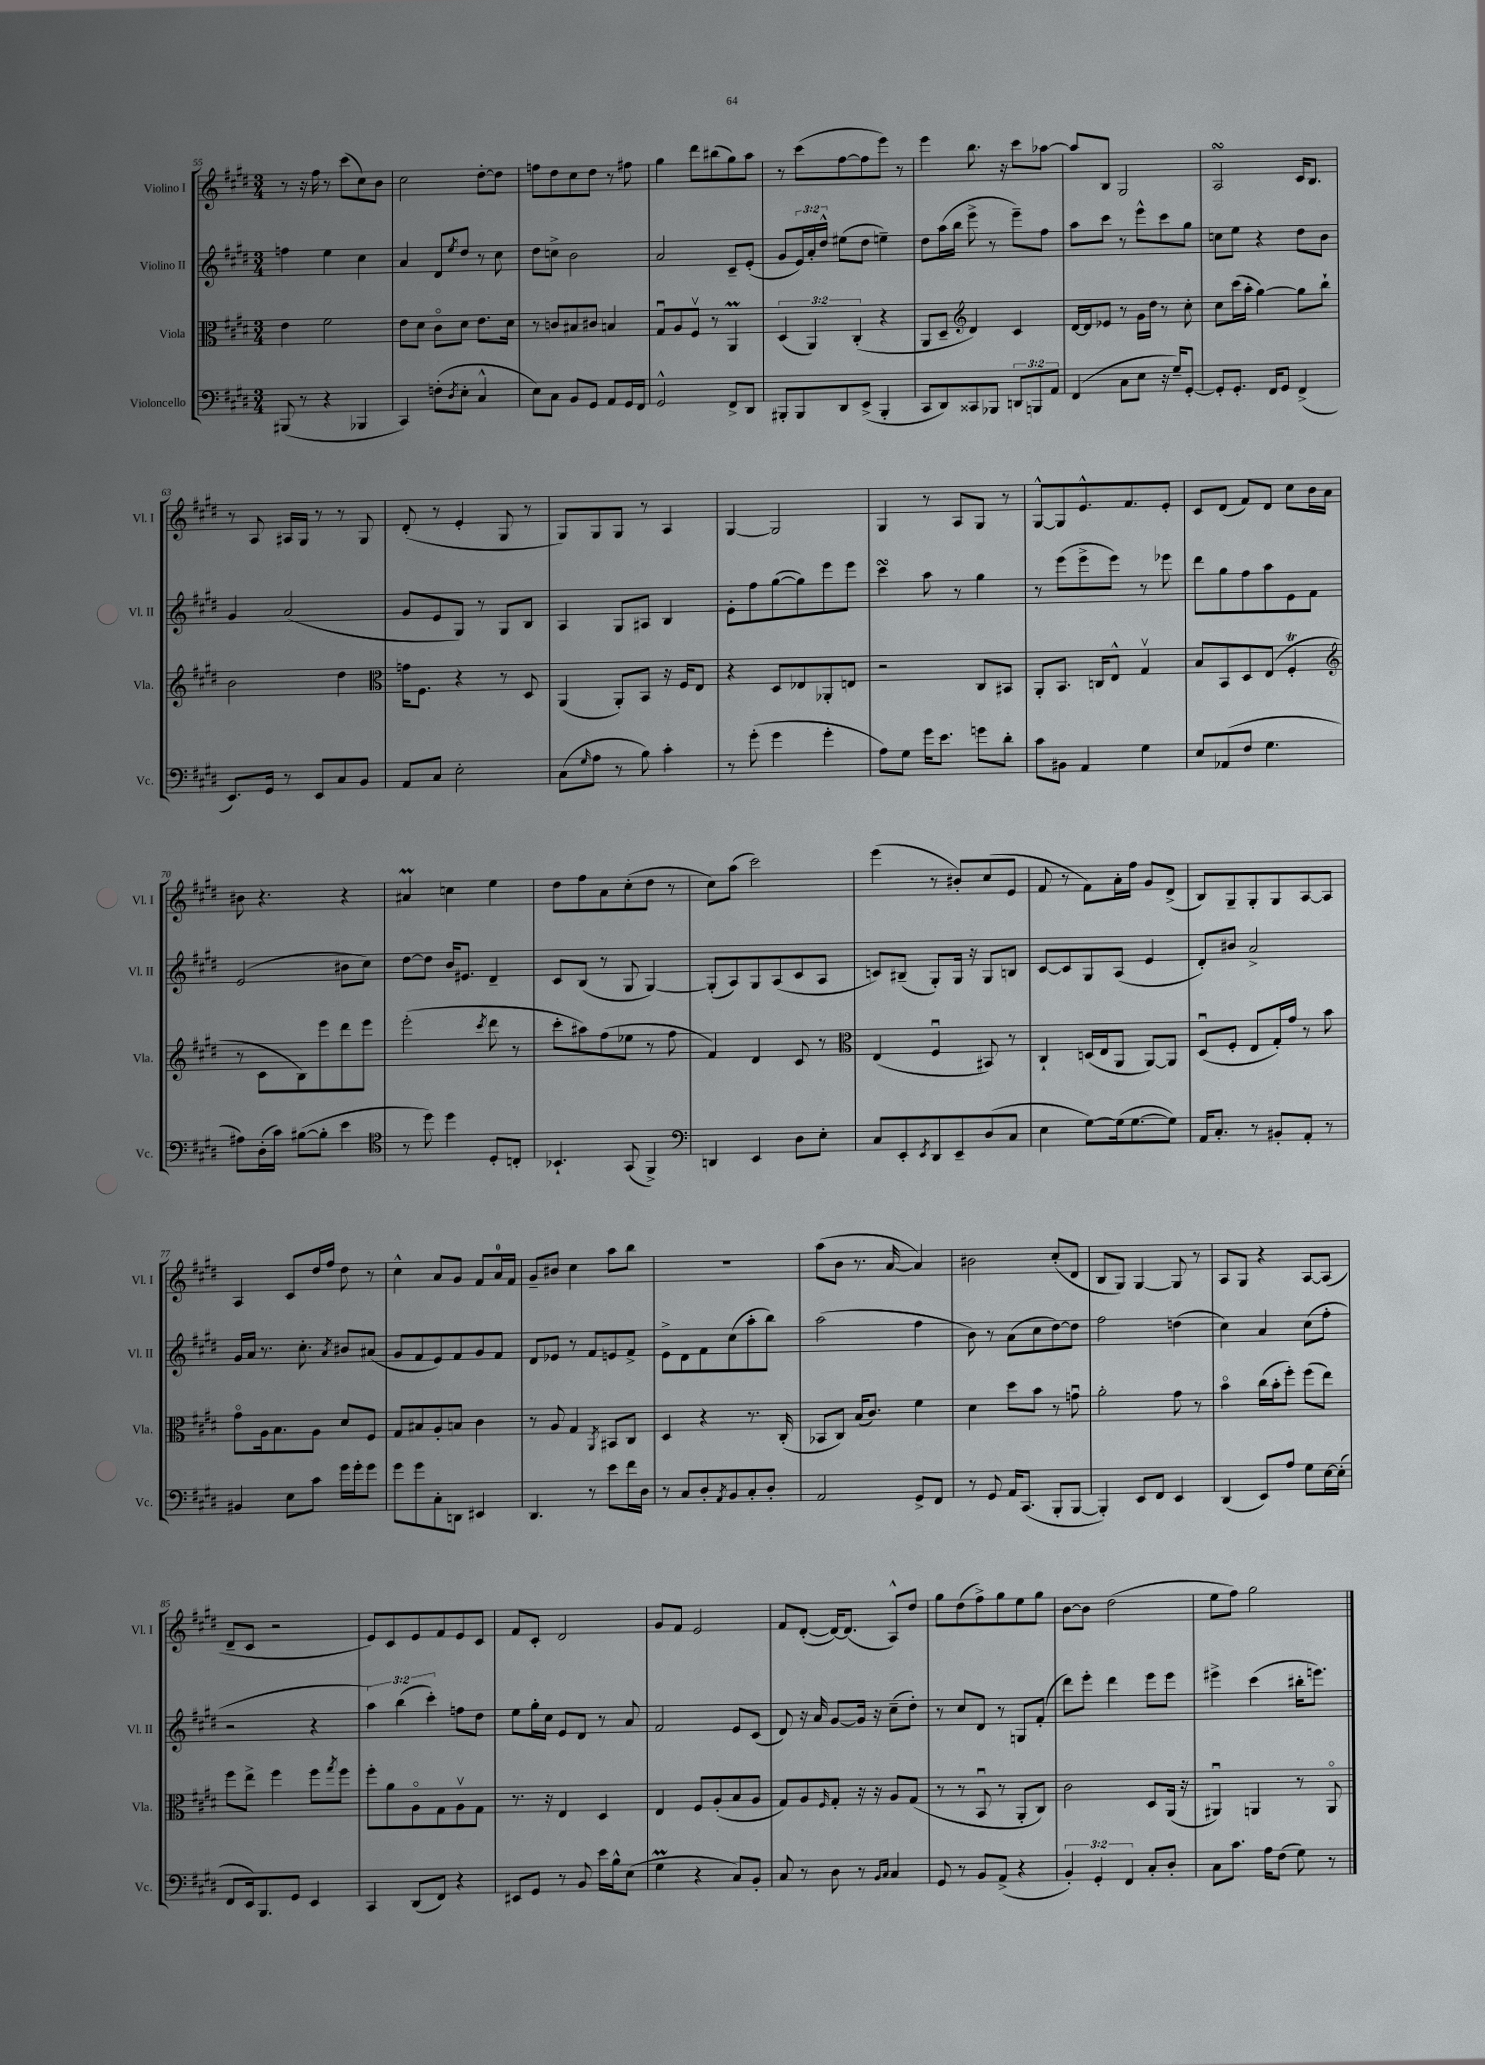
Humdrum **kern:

**kern	**kern	**kern	**kern
*part4	*part3	*part2	*part1
*staff4	*staff3	*staff2	*staff1
*I"Violoncello	*I"Viola	*I"Violino II	*I"Violino I
*I'Vc.	*I'Vla.	*I'Vl. II	*I'Vl. I
*clefF4	*clefC3	*clefG2	*clefG2
*k[f#c#g#d#]	*k[f#c#g#d#]	*k[f#c#g#d#]	*k[f#c#g#d#]
*M3/4	*M3/4	*M3/4	*M3/4
=55	=55	=55	=55
(8BBB#X/	4e\	4ffn\	8r
8r	.	.	16r
.	.	.	16ff#\
4r	2f#\	4ee\	8r
.	.	.	(8ccc#\L
4BBB-X/	.	4cc#\	8cc#\)
.	.	.	8b\J
=56	=56	=56	=56
4CC#/)	8e\L	4a/	2cc#\
.	8d#\J	.	.
(8Fn'\L	8c#\L	8d#/L	.
8qD#/	.	8qee/	.
8E'\J	8d#\J	8dd#/J	.
4C#^^/	8.e\L	8r	[8dd#'\L
.	.	8cc#\	8dd#\J]
.	16d#\Jk	.	.
=57	=57	=57	=57
8E\L)	8r	8dd#\L	8ffn\L
8C#\J	8cn/L	8ccn^\J	8dd#\
8BB/L	8B#X/	2b\	8cc#\
8GG#/J	8c#X/J	.	8dd#\J
8AA/L	4Bn/	.	8r
16GG#/L	.	.	8ff#X\
16FF#/JJ	.	.	.
=58	=58	=58	=58
2GG#^^/	8G#u/L	2a/	4gg#\
.	8A/	.	.
.	8F#v/J	.	8ddd#\L
.	8r	.	(8bb#X\
8FF#^/L	4AAM/	8c#~/L	8gg#\)
8DD#/J	.	(8e'/J	8aa\J
=59	=59	=59	=59
8BBB#X'/L	(6D#/	8g#/L	8r
8BBB#/	.	24e/L)	(8ccc#\L
.	6AA/)	24a'/	.
.	.	24dd#^^/JJ	.
8DD#/	.	(8ee#X\L	[8ff#\
.	(6C#'/	.	.
(8EE^/J	.	8dd#\J	8ff#\]
4BBB#'/	4r	4een~\)	8eee\J)
.	.	.	8r
=60	=60	=60	=60
8CC#/L	8AA/L	8dd#\L	4eee\
8DD#/)	8D#~/J	(16aa\L	.
.	.	16bb\JJ	.
*	*clefG2	*	*
8CC##X/	4d#/)	8eee^\	8.bb\
8BBB-X/J	.	8r	.
.	.	.	16r
12DDn/L	4c#/	8eee~\L)	8ccc#\L
12BBBn/	.	.	.
.	.	8ff#\J	[8aa-X\J
12AA/J	.	.	.
=61	=61	=61	=61
(4FF#/	[16d#/LL	8aa\L	8aa-/L]
.	16d#/J]	.	.
.	8e-X/J	8ccc#\J	8B/J
8C#\L	8r	8r	2G#/
8E\J	16g#\LL	8eee^^\L	.
.	16dd#\JJ	.	.
16r	8r	8ccc#\	.
16G#~/KL)	.	.	.
[8GG#'/J	8cc#'\	8gg#\J	.
=62	=62	=62	=62
8GG#'/L]	8cc#\L	8ccn\L	2AsSSs/
8.GG#'/J	(16ccc#\L	8ee\J	.
.	16aa'\JJ	.	.
.	[4gg#\)	4r	.
16FF#/KL	.	.	.
8GG#/J	.	.	.
(4FF#^/	8gg#\L]	8dd#\L	16c#/KL
.	.	.	8.B/J
.	8bb`\J	8b\J	.
!!LO:LB:g=z
=63	=63	=63	=63
8.EE/L)	2b\	4g#/	8r
.	.	.	8A/
16GG#/Jk	.	.	.
8r	.	(2a/	16A#X/LL
.	.	.	16G#/JJ
8EE/L	.	.	8r
8C#/	4dd#\	.	8r
8BB/J	.	.	8G#/
=64	=64	=64	=64
*	*clefC3	*	*
8AA/L	16gn\KL	8g#/L	(8d#'/
.	8.F#\J	.	.
8C#/J	.	8e/	8r
2E'\	4r	8G#/J)	4e'/
.	.	8r	.
.	8r	8G#/L	8G#/
.	8D#/	8B/J	8r
=65	=65	=65	=65
(8C#\L	(4AA/	4A/	8G#/L)
16qqG#/	.	.	.
8A\J	.	.	8G#/
8r	8AA'/L)	8G#/L	8G#/J
8B\)	8BB/J	8A#X/J	8r
4c#'\	16r	4B/	4A/
.	16F#/KL	.	.
.	8E/J	.	.
=66	=66	=66	=66
8r	4r	8e'\L	[4G#/
(8g#'\	.	8ff#\	.
4g#\	8D#/L	([8gg#\	2G#/]
.	8E-X/	8gg#\])	.
4g#'\	8AA-X'/	8eee\	.
.	8En/J	8eee\J	.
=67	=67	=67	=67
8A\L)	2r	4ccc#sSSS\	4G#/
8G#\J	.	.	.
16g#\KL	.	8aa\	8r
8.e\J	.	.	.
.	.	8r	8A/L
8gn\L	8C#/L	4gg#\	8G#/J
8d#'\J	8BB#X/J	.	8r
=68	=68	=68	=68
8c#\L	8AA'/L	8r	[8G#^^/L
8BB#X\J	8.BB/J	(8eee\L	8G#/]
4AA/	.	8eee^\	8.e^^/
.	16Cn/KL	.	.
.	8E^^/J	8eee\J)	.
.	.	.	8.f#/
4G#\	4G#v/	8r	.
.	.	8eee-X\	8e'/J
=69	=69	=69	=69
8E/L	8B/L	8ddd#\L	8c#/L
(8AA-X/	8BB/	8gg#\	(8d#/J
8F#/J	8D#/	8ff#\	8f#/L)
4.G#\	(8E/J	8aa\	8d#/J
.	4F#T'/	8e\	8cc#\L
.	.	8f#\J	16b\L
.	.	.	16a\JJ
!!LO:LB:g=z
=70	=70	=70	=70
*	*clefG2	*	*
8A#X\L)	8r	(2e/	8b#X\
(16D#'\L	8c#\L	.	4.r
16c#\JJ)	.	.	.
([8B#X\L	8B\)	.	.
8B#'\J]	8eee\	.	.
4e\	8ddd#\	8b#X\L	4r
.	8eee\J	8cc#\J)	.
=71	=71	=71	=71
*clefC4	*	*	*
8r	(2eee'\	[8dd#\L	4a#Xm/
8dd#\)	.	8dd#\J]	.
4dd#\	.	16b/KL	4ccn\
.	.	8.e#X/J	.
.	8qccc#/	.	.
8D#'/L	8ddd#\	4d#~/	4ee\
8Cn'/J	8r	.	.
=72	=72	=72	=72
4.BB-X`/	8ccc#'\L	8c#/L	8dd#\L
.	8aa#X\)	(8B/J	8ff#\
.	(8ff#\	8r	8a\
(8GG#/	8ee-X\J	8G#/	(8cc#'\
4FF#^/)	8r	[4G#/)	8dd#\J
.	8ff#\	.	8r
=73	=73	=73	=73
*clefF4	*	*	*
4DDn/	4f#/)	(8G#'/L]	8cc#\L)
.	.	8A/)	(8aa\J
4EE/	4d#/	8G#/	2ccc#\)
.	.	(8A/	.
8D#\L	8c#/	8c#/	.
8E'\J	8r	8A/J	.
=74	=74	=74	=74
*	*clefC3	*	*
8C#/L	(4E/	8cn/L)	(4eee\
8EE'/	.	(8B#X~/J	.
8qEE/	.	.	.
8DD#/	4F#u/	8G#'/L)	8r
8EE~/	.	16G#/Jk	8b#X'/L)
.	.	16r	.
(8D#/	8BB#X/)	8G#/L	(8cc#/
8C#/J	8r	8Bn/J	8e/J
=75	=75	=75	=75
4E\	4C#`/	[8c#/L	8f#/
.	.	8c#/]	8r
[8G#\L)	(16Dn/LL	8G#/	8f#\L)
.	16E/J	.	.
(16G#\k]	8AA/J	(8A/J	16a'\L
[8.G#\	.	.	16ff#\JJ
.	[8AA/L)	4e/	8g#/L
8G#\J])	8AA/J]	.	(8d#^/J
=76	=76	=76	=76
16AA/KL	(8D#u/L	8d#'/L)	8B/L)
8.C#'/J	.	.	.
.	8F#'/J	8b#X/J	8G#~/
8r	8E/L	2a^/	8G#'/
8BB#X'/L	16G#'/L)	.	8G#/
.	16g#/JJ	.	.
8AA'/J	8r	.	[8A/
8r	8b\	.	8A/J]
!!LO:LB:g=z
=77	=77	=77	=77
4BB#X/	8g#\L	16g#/LL	4A/
.	.	16a/JJ	.
.	16A\k	8.r	.
.	8.B\	.	.
8E\L	.	.	8c#/L
.	.	8.cc#'\	.
8c#\J	8A\J	.	16dd#/L
.	.	.	16ff#/JJ
.	.	8qa/	.
16g#\LL	8d#/L	8b#X/L	8dd#\
16g#'\J	.	.	.
8g#\J	8F#/J	(8a#X/J	8r
=78	=78	=78	=78
8g#\L	8G#/L	8g#/L	4cc#^^\
8g#\	8B#X/	8f#/	.
8C#'\	8A'/	8e/)	8a/L
8DDn\J	8Bn/J	8f#/	8g#/J
4EE#X/	4c#\	8g#/	8f#/L
.	.	8f#/J	16a/L
.	.	.	16f#/JJ
=79	=79	=79	=79
4.DD#/	8r	8d#/L	8g#~/L
.	8A/	8e-X/J	8b#X/J
.	4G#/	8r	4cc#\
8r	.	8f#/L	.
.	8qAA/	.	.
8e\L	8BB#X/L	8en/	8aa\L
16f#\L	8C#/J	8f#^/J	8bb\J
16D#\JJ	.	.	.
=80	=80	=80	=80
8r	4D#/	8e^\L	2.r
8C#/L	.	8d#\	.
8D#'/	4r	8f#\	.
8qAA/	.	.	.
8BB/	.	(8cc#\	.
8C#'/	8.r	8aa'\	.
8D#'/J	.	8bb\J)	.
.	(16C#'/	.	.
=81	=81	=81	=81
2AA/	8BB-X/L	(2aa\	(8aa\L
.	8C#/J)	.	8b\J
.	(16B/KL	.	8.r
.	8.c#/J)	.	.
.	.	.	[16a/
8GG#^/L	4f#\	4ff#\	4a/])
8FF#/J	.	.	.
=82	=82	=82	=82
8r	4d#\	8b\)	2b#X\
8GG#/	.	8r	.
16AA/KL	8dd#\L	(8a\L	.
(8.CC#/J	.	.	.
.	8b\J	8cc#\	.
8BBB'/L	8r	[8dd#\)	(8cc#'/L
[8BBB/J	8gnu\	8dd#\J]	8d#/J
=83	=83	=83	=83
4BBB'/])	2a'\	2ff#\	8B/L
.	.	.	8G#/J)
8EE/L	.	.	[4G#/
8FF#/J	.	.	.
4EE/	8g#\	(4ddn\	8G#/]
.	8r	.	8r
=84	=84	=84	=84
(4DD#/	4b\	4cc#\)	8A/L
.	.	.	8G#/J
8EE/L)	(16cc#\LL	4a/	4r
.	16b'\J	.	.
8A/J	8ff#'\J)	.	.
8G#\L	(8ff#\L	(8cc#\L	[8A/L
[16E\L	8ee\J)	8ff#'\J	(8A/J]
(16E'\JJ]	.	.	.
!!LO:LB:g=z
=85	=85	=85	=85
8FF#/L	8ff#\L	2r	8d#~/L
16EE/k)	8ee^\J	.	8c#/J
8.BBB/	.	.	.
.	4ff#\	.	2r
8GG#/J	.	.	.
4EE/	8ff#\L	4r	.
.	8qgg#/	.	.
.	8ff#\J	.	.
=86	=86	=86	=86
4CC#/	8ff#'\L	6aa\)	8e/L)
.	8a\	.	8c#/
.	.	(6bb\	.
(8DD#/L	8A\	.	8e/
.	.	6ccc#'\)	.
8FF#/J)	8G#\	.	8f#/
4r	8Av\	8ffn\L	8e/
.	8G#\J	8dd#\J	8c#/J
=87	=87	=87	=87
8EE#X/L	8.r	8ee\L	8f#/L
8GG#/J	.	16gg#'\L	8c#'/J
.	16r	16cc#\JJ	.
8r	4E/	8e/L	2d#/
8BB/	.	8d#/J	.
16e\LL	4D#/	8r	.
16B^^\J	.	.	.
(8E\J	.	8a/	.
=88	=88	=88	=88
4G#m\	4E/	2f#/	8g#/L
.	.	.	8f#/J
4r	8F#/L	.	2e/
.	(8A'/	.	.
8C#/L)	8B/	8e/L	.
8BB'/J	8A/J	(8c#/J	.
=89	=89	=89	=89
8C#/	8G#/L)	8d#/)	8f#/L
8r	8A/	16r	([8d#'/J
.	.	16a/	.
.	16qqF#/	.	.
8D#\	8G#'/J	[8g#/L	16d#/KL_)
.	.	.	(8.d#/J]
8r	16r	16g#/Jk]	.
.	16r	16r	.
16qqBB/LL	.	.	.
16qqC#/JJ	.	.	.
4C#/	8A/L	(8cc#~\L	8A^^/L)
.	(8G#/J	8dd#'\J)	8dd#/J
=90	=90	=90	=90
8GG#/	8r	8r	8gg#\L
8r	8r	8cc#/L	(8dd#\
8BB/L	8BBu/	8d#/J	8ff#^\)
(8AA^/J	8r	8r	8gg#\
4r	8AA'/L	8Gn/L	8ee\
.	8C#/J)	(8f#'/J	8gg#\J
=91	=91	=91	=91
6BB'/)	2c#\	8ddd#\L)	[8b\L
.	.	8eee'\J	8b\J]
6GG#'/	.	.	.
.	.	4ddd#\	(2dd#\
6FF#/	.	.	.
8C#'/L	8D#/L	8eee\L	.
8D#'/J	(16AA/Jk	8eee\J	.
.	16r	.	.
=92	=92	=92	=92
8C#\L	4AA#Xu/)	4eee#X^\	8ee\L
8.c#\J	.	.	8ff#\J)
.	4AAn/	(4ccc#\	2gg#\
16A\KL	.	.	.
(8F#\J	.	.	.
8G#\)	8r	16bb#X'\KL	.
.	.	8.eeen\J)	.
8r	8AA/	.	.
==	==	==	==
*-	*-	*-	*-
